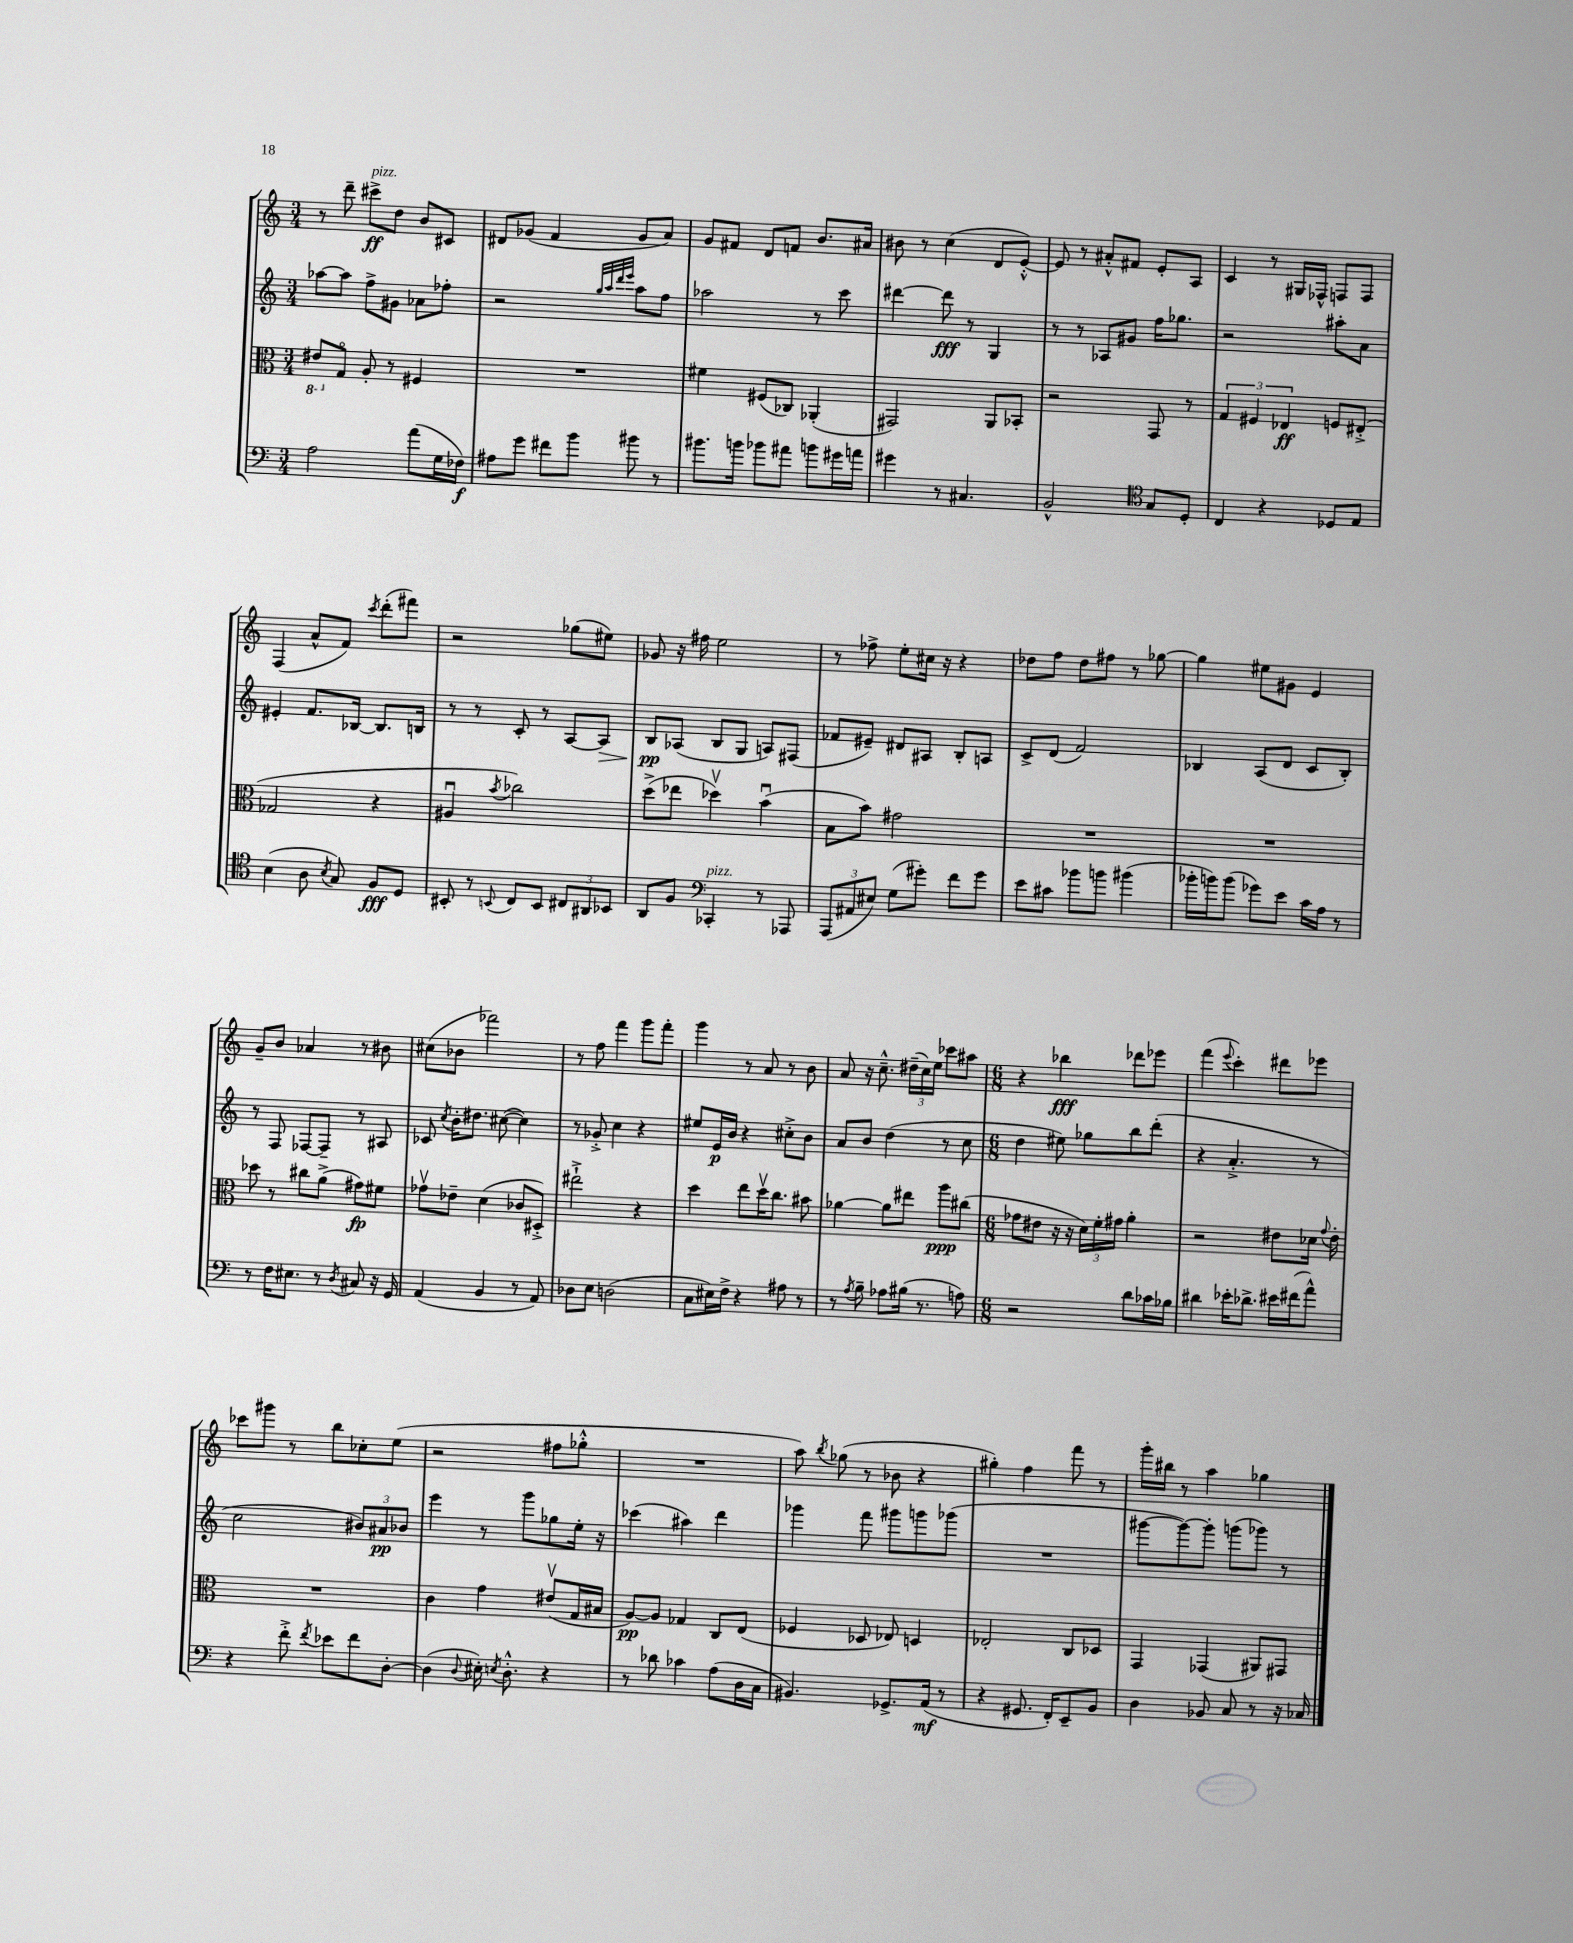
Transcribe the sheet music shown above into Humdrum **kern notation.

**kern	**kern	**kern	**kern
*staff4	*staff3	*staff2	*staff1
*clefF4	*clefC3	*clefG2	*clefG2
*k[]	*k[]	*k[]	*k[]
*M3/4	*M3/4	*M3/4	*M3/4
2A\	8E#/L	[8aa-\L	8r
.	8Go/J	8aa-\]J	8ddd~\
.	8A'/	8ff^\L	8ccc#^\L
.	8r	8g#\J	8dd\J
(8a\L	4F#/	8a-\L	8b/L
16G\L	.	8ff-'\J	8c#/J
16F-\JJ)	.	.	.
=	=	=	=
8A#\L	2.r	2r	8d#/L
8g\J	.	.	(8g-/J
8f#\L	.	.	4f/
8b\J	.	.	.
.	.	32qqgg/LLL	.
.	.	32qqaa/	.
.	.	32qqddd/	.
.	.	32qqeee/JJJ	.
8b#\	.	8aa\L	8g-/L
8r	.	8ff\J	8a/J)
=	=	=	=
8.b#\L	4f#\	2aa-\	8g/L
.	.	.	8f#/J
16b\Jk	.	.	.
8b-\L	(8F#/L	.	8d/L
8a#\J	8C-/J)	.	8f/J
8b\L	(4AA-'/	8r	8.b/L
16g#\L	.	8ccc\	.
16a\JJ	.	.	16a#/Jk
=	=	=	=
4g#\	2GG#/)	[4ddd#\	8b#\
.	.	.	8r
8r	.	8ddd#\]	(4cc\
4.C#/	.	8r	.
.	8AA/L	4G/	8d/L
.	8BB-'/J	.	[8e'^^/J)
=	=	=	=
2BB^^/	2r	8r	8e/]
.	.	8r	8r
.	.	8A-/L	8a#'^^/L
.	.	8g#/J	8f#/J
*clefC4	*	*	*
8G/L	8GG/	16ff\LK	8e'/L
.	.	8.gg-\J	.
8D'/J	8r	.	8A/J
=	=	=	=
4C/	6G/	2r	4c/
.	6F#/	.	.
4r	.	.	8r
.	6E-/	.	.
.	.	.	16G#/LL
.	.	.	16F-^^/JJ
8D-/L	8F/L	8aa#'\L	8F/L
8E/J	(8E#'^/J	8a\J	8F/J
=	=	=	=
(4B\	2G-/	4e#'/	(4F/
8A\	.	8.f/L	8a^^/L
8qB/	.	.	.
8G/)	.	.	8f/J)
.	.	[16B-/Jk	.
.	.	.	8qccc/
8F/L	4r	8.B-/]L	(8ddd'\L
8D/J	.	.	8fff#\J)
.	.	16B/Jk	.
=	=	=	=
8BB#'/	4A#u/	8r	2r
8r	.	8r	.
8qqBB/	8qb/	.	.
8C/L	2cc-\)	8c'/	.
8BB/J	.	8r	.
12C#/L	.	[8A/L	(8gg-\L
12AA#/	.	.	.
.	.	8A/]J	8ee#\J)
12BB-/J	.	.	.
=	=	=	=
8AA/L	(8dd^\L	8B/L	8g-/
8F/J	8ee-\J	(8A-/J	16r
.	.	.	16ff#\
*clefF4	*	*	*
4CC-'/	4dd-v\)	8B/L	2ee\
.	.	8G/J	.
8r	(4bu\	8A/L)	.
8AAA-/	.	(8F#/J	.
=	=	=	=
(12AAA/L	8B\L	8f-/L	8r
12AA#/	.	.	.
.	8b\J)	8e#~/J)	8ff-^\
12E#/J)	.	.	.
(8G\L	2g#\	8d#/L	8ee'\L
8g#'\J)	.	8A#/J	16cc#\Jk
.	.	.	16r
8f\L	.	8B'/L	4r
8g#\J	.	8A/J	.
=	=	=	=
8e\L	2.r	8c^/L	8dd-\L
8c#\J	.	(8d/J	8ff\J
8b-\L	.	2f/)	8dd-\L
8b\J	.	.	8ff#\J
(4b#\	.	.	8r
.	.	.	[8gg-\
=	=	=	=
16b-'\LL	2.r	4B-/	4gg-\]
16b\J)	.	.	.
(8b\J	.	.	.
8g-\L)	.	(8A/L	8ee#\L
8e\J	.	8d/J	8g#\J
16c\LL	.	8c/L	4e/
16A\JJ	.	.	.
8r	.	8B-'/J)	.
=	=	=	=
8r	8dd-\	8r	8g~/L
16F\LK	8r	8F/	8b/J
8.E#\J	.	.	.
.	8cc#\L	[8F-/L	4a-/
8r	(8a^\J	8F-~/]J	.
8qD/	.	.	.
8C#/	8g#\L)	8r	8r
16r	8f#\J	8A#/	8b#\
16GG/	.	.	.
=	=	=	=
(4AA/	8g-v\L	8c-/	(8cc#\L
.	.	8qcc/	.
.	8e-~\J	16b'\LK	8b-\J
.	.	8.dd#\J	.
4BB/	(4d\	.	2fff-\)
.	.	([8cc#\	.
8r	8c-/L	4cc#\])	.
8AA/)	8D#'^/J)	.	.
=	=	=	=
8D-\L	2ee#`^\	8r	8r
8E\J	.	8g-'^/	8ff\
(2D\	.	4cc\	4fff\
.	4r	4r	8ggg\L
.	.	.	8fff'\J
=	=	=	=
8C\L	4dd\	8ee#/L	4ggg\
16E#\L)	.	16e/L	.
16F^\JJ	.	16b/JJ	.
4r	8ee\L	4r	8r
.	16ddv\K	.	8a/
.	8.cc\J	.	.
8A#\	.	8cc#'^\L	8r
8r	8b#\	8b\J	8b\
=	=	=	=
8r	[4a-\	8a/L	8a/
8qA/	.	.	.
8B~\	.	8b/J	16r
.	.	.	8.cc~^^\
8A-\L	8a-\]L	(4dd\	.
(16B#\Jk	8ee#\J	.	(24dd#~\LL
.	.	.	24cc\)
8.r	.	.	.
.	.	.	24ee\JJ
.	8aa\L	8r	8ccc-\L
8A\)	(8cc#\J	8cc\	8aa#\J
=	=	=	=
*M6/8	*M6/8	*M6/8	*M6/8
2r	8g-\L	4dd\	4r
.	8e#\J	.	.
.	16r	8ee#\)	4bb-\
.	16r	.	.
.	24d\LL)	8gg-\L	.
.	24f'\	.	.
.	24g#\JJ	.	.
8d\L	4a'\	8bb\	8ddd-\L
16c-\L	.	(8ddd'\J	8eee-\J
16B-\JJ	.	.	.
=	=	=	=
4d#\	2r	4r	(4fff\
.	.	.	8qqeee/
16e-'\LK	.	4.a'^/	4ccc'\)
8.d-^\J	.	.	.
16e#\LL	8e#\L	.	8ddd#\L
(16f#\J	.	.	.
8a^^\J)	16d-\Jk	8r	8eee-\J
.	8qqg/	.	.
.	16e#'\	.	.
=	=	=	=
4r	2.r	2cc\	8ccc-\L
.	.	.	8ggg#\J
8f'^\	.	.	8r
8qf/	.	.	.
8e-\L	.	.	8bb\L
8f\	.	12b#/L)	8cc-'\
.	.	12a#/	.
[8D'\J	.	.	(8ee\J
.	.	12b-/J	.
=	=	=	=
(4D\]	4c\	4eee\	2r
8qqD/	.	.	.
16E#'\)	4g\	8r	.
8qE/	.	.	.
8.D'^^\	.	.	.
.	.	8ggg\L	.
4r	(8e#v/L	8gg-\	8ff#\L
.	16G/L	16ee'\Jk	8gg-'^^\J
.	16B#/JJ	16r	.
=	=	=	=
8r	[8A/L)	(4ccc-\	2.r
8d-\	8A/]J	.	.
4c-\	4G-/	4aa#\)	.
(8A\L	8C/L	4ddd\	.
16D\L	(8E/J	.	.
16C\JJ	.	.	.
=	=	=	=
4.BB#/)	4F-/	4ggg-\	8aa\)
.	.	.	8qbb/
.	.	.	(8gg-\
.	8D-/	8fff\	8r
8.GG-^/L	8E-/)	8ggg#\L	8b-\
.	4D/	8ggg\	4r
(16AA/Jk	.	.	.
8r	.	(8ggg-\J	.
=	=	=	=
4r	2E-'/	2.r	4gg#'\)
8.GG#/	.	.	4ff\
16FF'/LK)	.	.	.
8EE~/	8C/L	.	8fff\
8BB/J	8D-/J	.	8r
=	=	=	=
4D\	4GG/	[8ggg#\L	16ggg'\LL
.	.	.	16bb#\JJ
.	.	8ggg#\_)	8r
8BB-/	(4GG-/	8ggg#'\]J	4aa\
8C/	.	(8ggg\L	.
8r	8AA#/L)	8ggg-\J)	4gg-\
16r	8GG#/J	8r	.
16C-/	.	.	.
==	==	==	==
*-	*-	*-	*-
